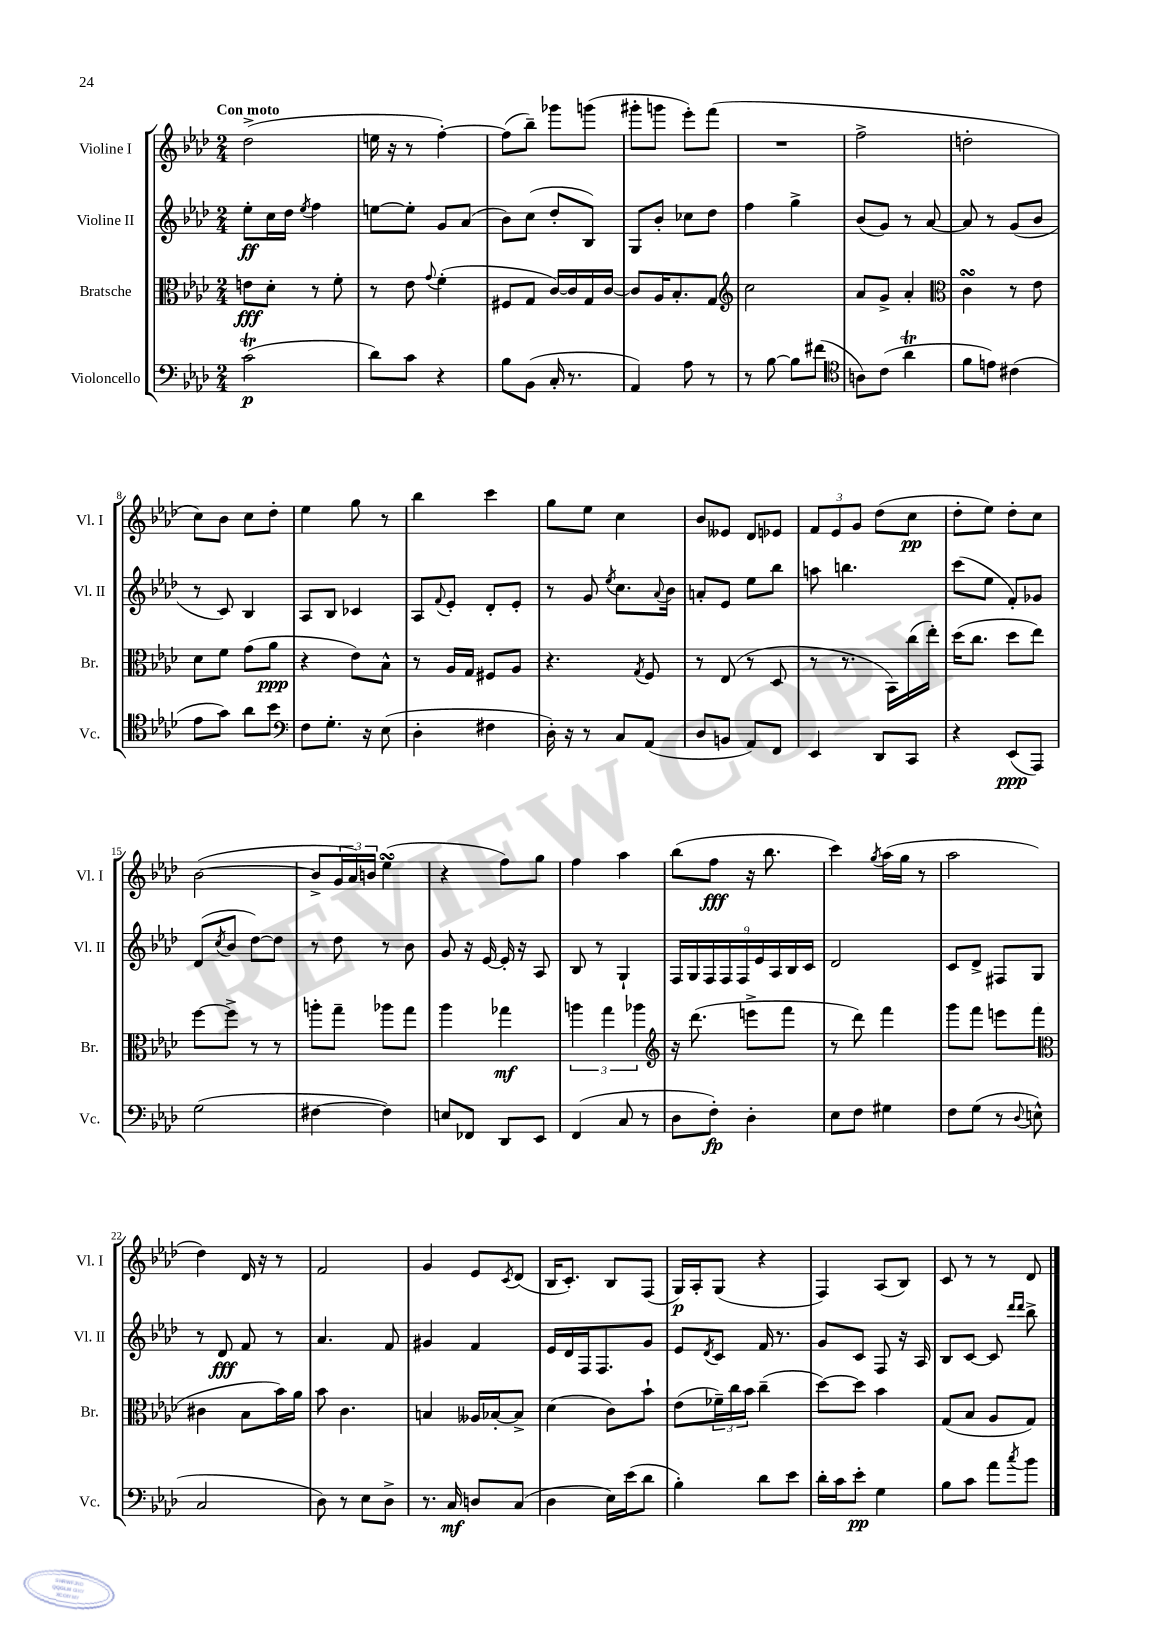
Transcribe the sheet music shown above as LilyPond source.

<<
\new StaffGroup <<
\new Staff = "s0" \with { instrumentName = "Violine I" shortInstrumentName = "Vl. I" } {
    \clef treble \key aes \major \numericTimeSignature \time 2/4 \tempo "Con moto"
    des''2->( |
    e''16 r16 r8 f''4~-.) |
    f''8( bes''8--) ges'''8 g'''8( |
    gis'''8-. g'''8 ees'''8-.) f'''8( |
    R2 |
    f''2-> |
    d''2-. |
    c''8) bes'8 c''8 des''8-. |
    ees''4 g''8 r8 |
    bes''4 c'''4 |
    g''8 ees''8 c''4 |
    bes'8 eeses'8 des'8 ees'8 |
    \tuplet 3/2 { f'8 ees'8 g'8 } des''8( c''8\pp |
    des''8-. ees''8) des''8-. c''8 |
    bes'2~( |
    bes'8-> \tuplet 3/2 { g'16 aes'16) b'16 } ees''4\turn( |
    r4 f''8) g''8 |
    f''4 aes''4 |
    bes''8( f''8\fff r16 bes''8. |
    c'''4) \acciaccatura { g''8 } aes''16( g''16 r8 |
    aes''2 |
    des''4) des'16 r16 r8 |
    f'2 |
    g'4 ees'8 \acciaccatura { c'8 } des'8( |
    bes16 c'8.-.) bes8 f8( |
    g16\p) aes16-. g8( r4 |
    f4) aes8( bes8) |
    c'8 r8 r8 des'8 \bar "|." |
}
\new Staff = "s1" \with { instrumentName = "Violine II" shortInstrumentName = "Vl. II" } {
    \clef treble \key aes \major \numericTimeSignature \time 2/4
    ees''8-.\ff c''16 des''16 \acciaccatura { ees''8 } f''4 |
    e''8~ e''8-. g'8 aes'8( |
    bes'8) c''8( des''8-. bes8) |
    g8 bes'8-. ces''8 des''8 |
    f''4 g''4-> |
    bes'8( g'8) r8 aes'8~ |
    aes'8 r8 g'8( bes'8 |
    r8 c'8) bes4 |
    aes8 bes8 ces'4 |
    aes8 \appoggiatura { f'8 } ees'8-. des'8-. ees'8-. |
    r8 g'8 \acciaccatura { ees''8 } c''8. \appoggiatura { aes'8 } bes'16 |
    a'8-. ees'8 ees''8 bes''8 |
    a''8 b''4. |
    c'''8( ees''8 f'8-.) ges'8 |
    des'8( \acciaccatura { c''8 } bes'8 des''8~) des''8 |
    r8 des''8 r8 bes'8 |
    g'8 r16 ees'16~ ees'16-. r16 aes8 |
    bes8 r8 g4-! |
    \tuplet 9/8 { f16 g16 f16 f16 f16 ees'16 aes16 bes16 c'16 } |
    des'2 |
    c'8 des'8-> fis8 g8 |
    r8 des'8\fff f'8 r8 |
    aes'4. f'8 |
    gis'4 f'4 |
    ees'16 des'16 f16 f8. g'8 |
    ees'8 \acciaccatura { des'8 } c'8 f'16 r8. |
    g'8 c'8 f8 r16 aes16 |
    bes8 c'8~ c'8 \grace { des'''16 des'''16 } bes''8-> \bar "|." |
}
\new Staff = "s2" \with { instrumentName = "Bratsche" shortInstrumentName = "Br." } {
    \clef alto \key aes \major \numericTimeSignature \time 2/4
    e'8\fff des'8-. r8 f'8-. |
    r8 ees'8 \appoggiatura { g'8 } f'4-.( |
    fis8 g8 c'16~) c'16 g16 c'16~ |
    c'8 aes16 bes8.-. g8 |
    \clef treble c''2 |
    aes'8 g'8-> aes'4-. |
    \clef alto c'4\turn r8 ees'8 |
    des'8 f'8 g'8( aes'8\ppp |
    r4 ees'8) bes8-^ |
    r8 aes16 g16 fis8 aes8 |
    r4. \acciaccatura { g8 } f8 |
    r8 ees8( r8 des8 |
    r8 r8. bes,16) c''16( ees''16-.) |
    des''16( c''8. des''8 ees''8) |
    f''8~ f''8-> r8 r8 |
    a''8-. g''8-- aes''8 g''8 |
    aes''4 ges''4\mf |
    \tuplet 3/2 { a''4 g''4 aes''4 } |
    \clef treble r16 des'''8.( e'''8-> f'''8 |
    r8 des'''8) f'''4 |
    g'''8 f'''8 e'''8 f'''8( |
    \clef alto cis'4 bes8 bes'16) aes'16 |
    bes'8 c'4. |
    b4 aeses16 bes16~-. bes8-> |
    des'4( c'8) bes'8-! |
    ees'8( \tuplet 3/2 { fes'16--) c''16 bes'16 } c''4--( |
    des''8~) des''8 bes'4 |
    g8( bes8 aes8 g8) \bar "|." |
}
\new Staff = "s3" \with { instrumentName = "Violoncello" shortInstrumentName = "Vc." } {
    \clef bass \key aes \major \numericTimeSignature \time 2/4
    c'2\trill\p( |
    des'8) c'8 r4 |
    bes8 bes,8( c16-. r8. |
    aes,4) aes8 r8 |
    r8 bes8~ bes8 fis'8( |
    \clef tenor a8) c'8( aes'4\trill |
    f'8 e'8) cis'4( |
    ees'8 g'8) aes'8 bes'8 |
    \clef bass f8 g8.-. r16 ees8( |
    des4-. fis4 |
    des16-.) r16 r8 c8 aes,8( |
    des8 b,8 aes,8) f,8 |
    ees,4 des,8 c,8 |
    r4 ees,8\ppp( aes,,8) |
    g2( |
    fis4~ fis4) |
    e8 fes,8 des,8 ees,8 |
    f,4( c8 r8 |
    des8 f8-.\fp) des4-. |
    ees8 f8 gis4 |
    f8 g8( r8 \appoggiatura { des8 } e8-^ |
    c2 |
    des8) r8 ees8 des8-> |
    r8. c16\mf d8 c8( |
    des4 ees16) ees'16( des'8 |
    bes4-.) des'8 ees'8 |
    des'16-. c'16 ees'8-.\pp g4 |
    bes8 c'8 aes'8 \acciaccatura { c''8 } bes'8 \bar "|." |
}
>>
>>
